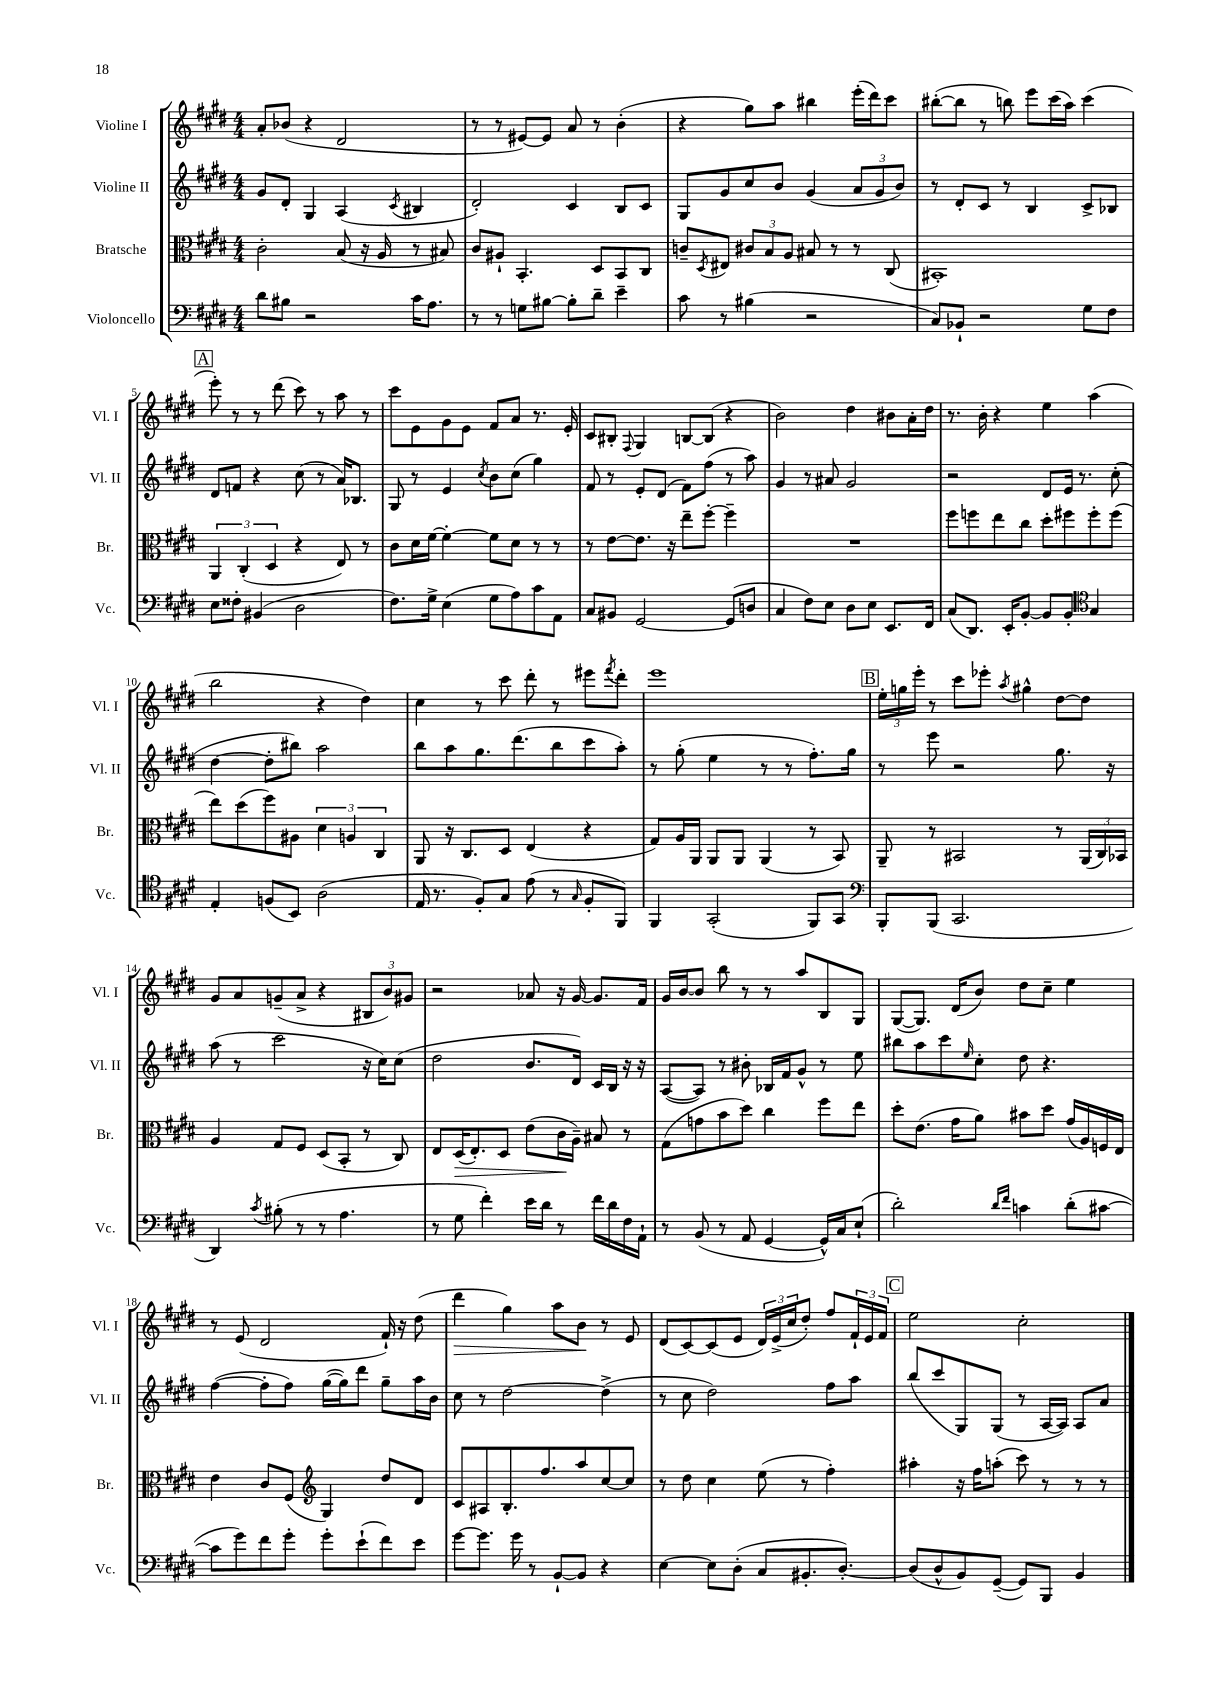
<<
\new StaffGroup <<
\new Staff = "s0" \with { instrumentName = "Violine I" shortInstrumentName = "Vl. I" } {
    \clef treble \key e \major \numericTimeSignature \time 4/4
    a'8-. bes'8( r4 dis'2 |
    r8 r8 eis'8~) eis'8 a'8 r8 b'4-.( |
    r4 gis''8) a''8 bis''4 e'''16-.( dis'''16) cis'''8 |
    bis''8~-.( bis''8 r8 b''8) e'''8 cis'''16( a''16) cis'''4( |
    \mark \markup { \box "A" } e'''8-.) r8 r8 dis'''8( cis'''8) r8 a''8 r8 |
    cis'''8 e'8 gis'8 e'8 fis'8 a'8 r8. e'16-. |
    cis'8 bis8-. \appoggiatura { fis8 } gis4 b8~ b8( r4 |
    b'2) dis''4 bis'8 a'16-. dis''16 |
    r8. b'16-. r4 e''4 a''4( |
    b''2 r4 dis''4) |
    cis''4 r8 cis'''8 dis'''8-. r8 eis'''8 \acciaccatura { fis'''8 } dis'''8-. |
    e'''1 |
    \mark \markup { \box "B" } \tuplet 3/2 { e''16-. g''16 e'''16-. } r8 cis'''8 ees'''8-. \acciaccatura { a''8 } gis''4-^ dis''8~ dis''8 |
    gis'8 a'8 g'8--( a'8-> r4 \tuplet 3/2 { bis8 b'8) gis'8 } |
    r2 aes'8 r16 gis'16~ gis'8. fis'16 |
    gis'16 b'16~ b'8 b''8 r8 r8 a''8 b8 gis8 |
    gis8~( gis8.) dis'16( b'8) dis''8 cis''8-- e''4 |
    r8 e'8( dis'2 fis'16-!) r16 dis''8( |
    dis'''4\> gis''4) a''8 b'8\! r8 e'8 |
    dis'8( cis'8~) cis'8( e'8 \tuplet 3/2 { dis'16) e'16->( cis''16 } dis''8-.) fis''8 \tuplet 3/2 { fis'16-! e'16 fis'16 } |
    \mark \markup { \box "C" } e''2 cis''2-. \bar "|." |
}
\new Staff = "s1" \with { instrumentName = "Violine II" shortInstrumentName = "Vl. II" } {
    \clef treble \key e \major \numericTimeSignature \time 4/4
    gis'8 dis'8-. gis4 a4( \acciaccatura { cis'8 } bis4 |
    dis'2-.) cis'4 b8 cis'8 |
    gis8 gis'8 cis''8 b'8 gis'4( \tuplet 3/2 { a'8 gis'8 b'8) } |
    r8 dis'8-. cis'8 r8 b4 cis'8-> bes8 |
    \mark \markup { \box "A" } dis'8 f'8 r4 cis''8( r8 a'16) bes8. |
    gis8 r8 e'4 \acciaccatura { cis''8 } b'8 cis''8( gis''4) |
    fis'8 r8 e'8-. dis'8( fis'8) fis''8( r8 a''8) |
    gis'4 r8 ais'8 gis'2 |
    r2 dis'8 e'16 r8. cis''8-.( |
    dis''4~ dis''8-. bis''8) a''2 |
    b''8 a''8 gis''8. dis'''8.( b''8 cis'''8 a''8-.) |
    r8 gis''8-.( e''4 r8 r8 fis''8.-.) gis''16 |
    \mark \markup { \box "B" } r8 e'''8 r2 gis''8. r16 |
    a''8( r8 cis'''2 r16 cis''16) cis''8( |
    dis''2 b'8. dis'16) cis'16 b16 r16 r16 |
    a8~( a8) r8 bis'8-. bes16 fis'16 gis'8-^ r8 e''8 |
    bis''8 a''8 cis'''8 \grace { e''16 } cis''8-. dis''8 r4. |
    fis''4~( fis''8-. fis''8) gis''16~( gis''16) dis'''8 gis''8-- a''16 b'16 |
    cis''8 r8 dis''2~ dis''4->( |
    r8 cis''8 dis''2) fis''8 a''8 |
    \mark \markup { \box "C" } b''8( cis'''8 gis8) gis8( r8 a16~ a16) a8 a'8 \bar "|." |
}
\new Staff = "s2" \with { instrumentName = "Bratsche" shortInstrumentName = "Br." } {
    \clef alto \key e \major \numericTimeSignature \time 4/4
    cis'2-. b8( r16 a16 r8 bis8) |
    cis'8 ais8-! b,4.-. dis8 b,8 cis8 |
    c'8-- \acciaccatura { dis8 } eis8 \tuplet 3/2 { cis'8 b8 a8 } bis8 r8 r8 cis8( |
    bis,1-.) |
    \mark \markup { \box "A" } \tuplet 3/2 { a,4 cis4-.( dis4 } r4 e8) r8 |
    cis'8 dis'16 fis'16~ fis'4~-. fis'8 dis'8 r8 r8 |
    r8 e'8~ e'8. r16 e''8-- fis''8~-. fis''4-- |
    R1 |
    fis''8 f''8 e''8 cis''8 dis''8-. fis''8 fis''8-. fis''8( |
    e''8) dis''8( fis''8) ais8 \tuplet 3/2 { dis'4 a4 cis4 } |
    a,8 r16 cis8. dis8 e4( r4 |
    gis8) a16 a,16 a,8 a,8 a,4( r8 b,8) |
    \mark \markup { \box "B" } a,8-- r8 bis,2 r8 \tuplet 3/2 { a,16( cis16) bes,16 } |
    a4 gis8 fis8 dis8( b,8-. r8 cis8) |
    e8 dis16\>( e8.-.) dis8 e'8( cis'16\! a16--) bis8 r8 |
    gis8( g'8 b'8 dis''8) cis''4 fis''8 e''8 |
    dis''8-. e'8.( gis'16 a'8) bis'8 dis''8 gis'16( a16) f16 e16 |
    e'4 cis'8 fis8( \clef treble gis4) dis''8 dis'8 |
    cis'8 ais8 b8.-. fis''8. a''8 cis''8~ cis''8 |
    r8 dis''8 cis''4 e''8( r8 fis''4-.) |
    \mark \markup { \box "C" } ais''4-. r16 fis''16 a''8-.( cis'''8) r8 r8 r8 \bar "|." |
}
\new Staff = "s3" \with { instrumentName = "Violoncello" shortInstrumentName = "Vc." } {
    \clef bass \key e \major \numericTimeSignature \time 4/4
    dis'8 bis8 r2 cis'16 a8. |
    r8 r8 g8 bis8~ bis8-. dis'8-- e'4-- |
    cis'8 r8 bis4( r2 |
    cis8) bes,8-! r2 gis8 fis8 |
    \mark \markup { \box "A" } e8 fisis8-. bis,4( dis2 |
    fis8.) gis16-> e4( gis8 a8) cis'8 a,8 |
    cis8 bis,8 gis,2~ gis,8( d8 |
    cis4 fis8) e8 dis8 e8 e,8. fis,16 |
    cis8( dis,8.) e,16-. b,8~-. b,8 b,8-. \clef tenor gis4 |
    e4-. f8( b,8) a2( |
    e16 r8. fis8-.) gis8 e'8( r8 \grace { gis16 } fis8-. fis,8) |
    fis,4 gis,2-.( fis,8) gis,8 |
    \mark \markup { \box "B" } \clef bass b,,8-. b,,8( cis,2. |
    dis,4) \acciaccatura { cis'8 } bis8-.( r8 r8 a4. |
    r8 gis8 fis'4-.) e'16 dis'16 r8 fis'16 dis'16 fis16 a,16-! |
    r8 b,8( r8 a,8 gis,4~ gis,16-^) cis16 e8-!( |
    dis'2-.) \grace { dis'16 fis'16 } c'4 dis'8-.( cis'8~ |
    cis'8 gis'8) fis'8 gis'8-. gis'8-. e'8-!( fis'8) e'8 |
    gis'8~ gis'8. gis'16 r8 b,8~-! b,8 r4 |
    e4~ e8 dis8-.( cis8 bis,8.-. dis8.~-.) |
    \mark \markup { \box "C" } dis8( dis8-^ b,8) gis,8~--( gis,8) b,,8 b,4 \bar "|." |
}
>>
>>
